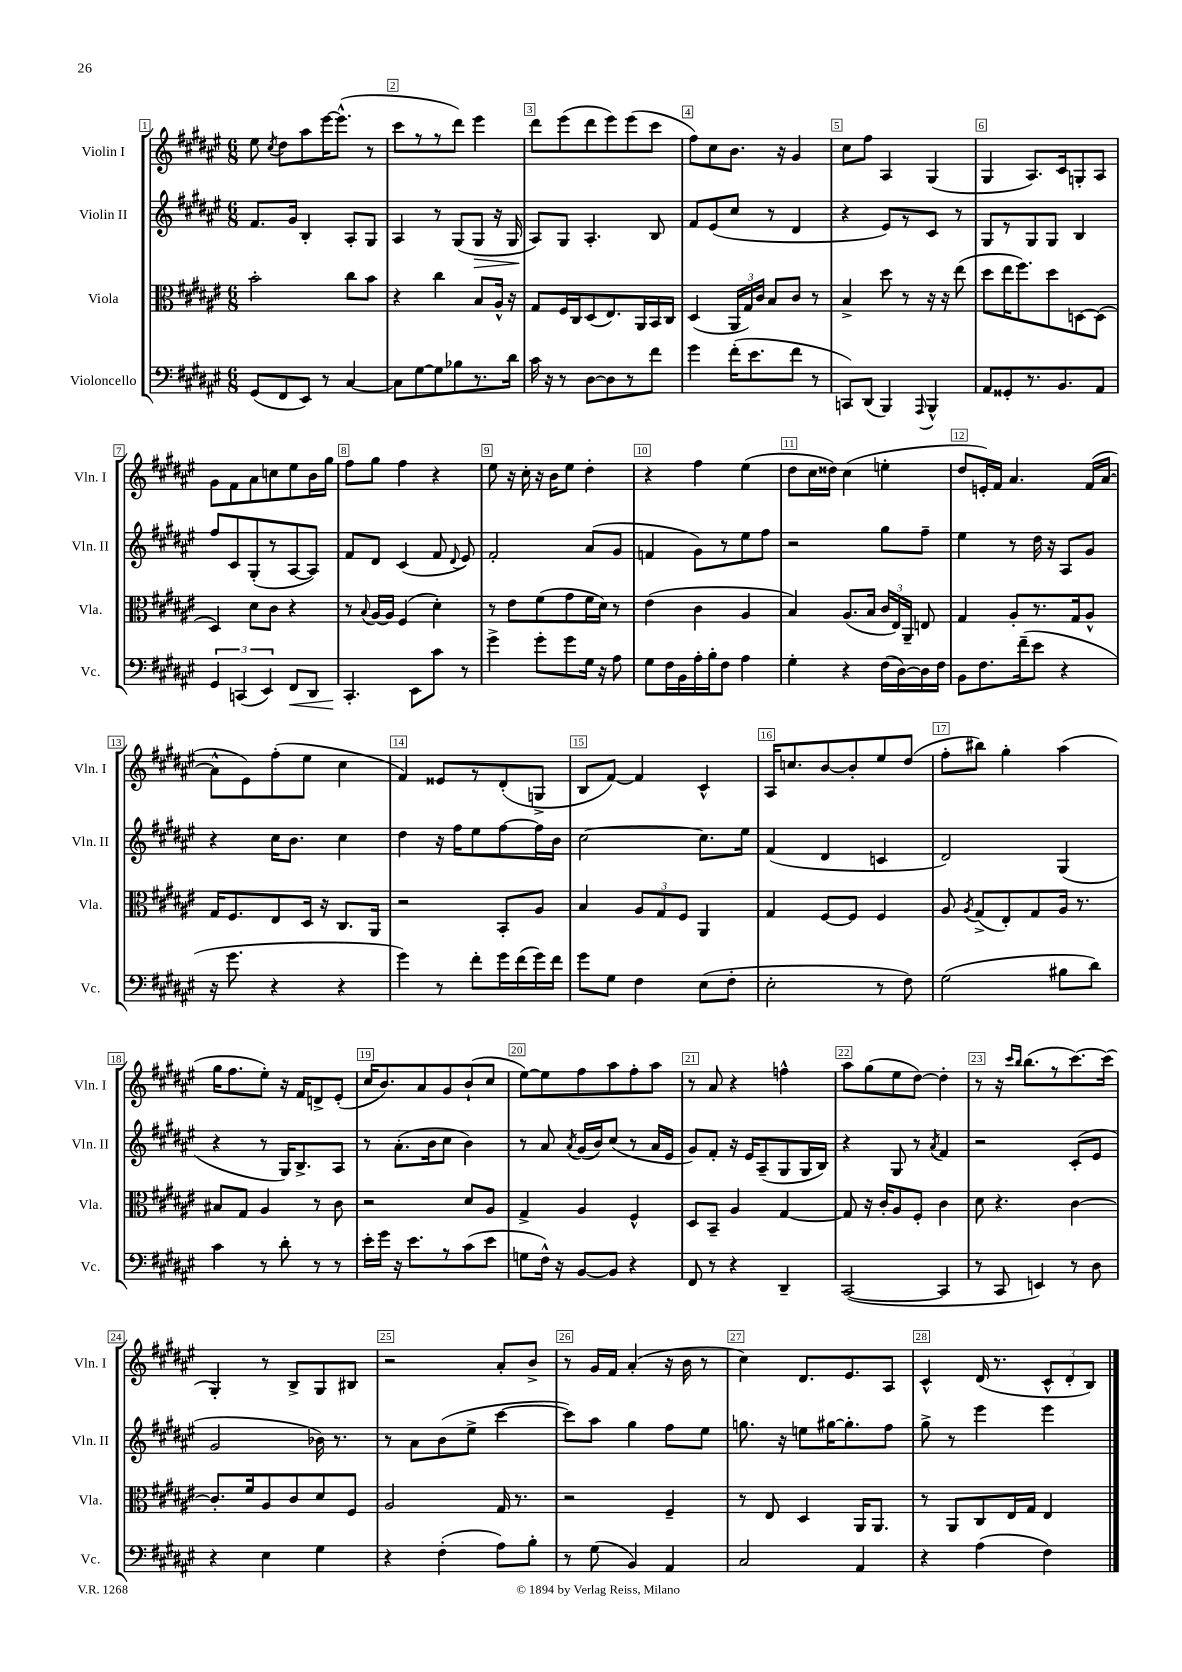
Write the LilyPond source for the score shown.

<<
\new StaffGroup <<
\new Staff = "s0" \with { instrumentName = "Violin I" shortInstrumentName = "Vln. I" } {
    \clef treble \key fis \major \numericTimeSignature \time 6/8
    \autoBeamOff eis''8 \acciaccatura { cis''8 } dis''8[ ais''8 eis'''16~ eis'''8.]-^( r8 |
    cis'''8[ r8 r8 dis'''8]) eis'''4 |
    dis'''8[ eis'''8( dis'''8 eis'''8) eis'''8( cis'''8] |
    fis''8[) cis''8 b'8.] r16 gis'4 |
    cis''8[ fis''8] ais4 gis4( |
    gis4 ais8.[) cis'16 g8-. ais8] |
    gis'8[ fis'8 ais'8 c''8 eis''8 b'16 gis''16] |
    fis''8[ gis''8] fis''4 r4 |
    eis''8 r16 cis''16-. r16 b'16[ eis''8] dis''4-. |
    r4 fis''4 eis''4( |
    dis''8[ cis''16 disis''16]) cis''4( e''4-. |
    dis''8[ e'16-.) fis'16] ais'4. fis'16[( ais'16]~ |
    ais'8[-^ eis'8) fis''8-.( eis''8] cis''4 |
    fis'4) eisis'8[ r8 dis'8-.( g8]-> |
    b8[ fis'8]~) fis'4 cis'4-^ |
    ais16[ c''8. b'8~ b'8-. eis''8 dis''8]( |
    fis''8[-. bis''8]) gis''4-. ais''4( |
    gis''16[ fis''8. eis''8]-.) r16 fis'16[ d'8-> eis'8]-.( |
    cis''16[ b'8.) ais'8 gis'8 b'8-!( cis''8] |
    eis''8[~) eis''8 fis''8 ais''8 fis''8-. ais''8] |
    r8 ais'8 r4 f''4-^ |
    ais''8[ gis''8( eis''8 dis''8]~) dis''4-. |
    r8 r16 \grace { cis'''16[ b''16] } b''8.[( r8 cis'''8.~) cis'''16]( |
    gis4-.) r8 b8[-> gis8 bis8] |
    r2 ais'8[-. b'8]-> |
    r8 gis'16[ fis'16] ais'4-.( r16 b'16 r8 |
    cis''4) dis'8.[ eis'8. ais8] |
    cis'4-^ dis'16( r8. \tuplet 3/2 { cis'8[-^ dis'8-. b8]) } \bar "|." |
}
\new Staff = "s1" \with { instrumentName = "Violin II" shortInstrumentName = "Vln. II" } {
    \clef treble \key fis \major \numericTimeSignature \time 6/8
    \autoBeamOff fis'8.[ gis'16] b4-. ais8[-. gis8] |
    ais4 r8 gis8[( gis8]\> r16 gis16 |
    ais8[\!) gis8] ais4.-. b8 |
    fis'8[ eis'8( cis''8] r8 dis'4 |
    r4 eis'8[) r8 cis'8] r8 |
    gis8[ r8 gis8 gis8] b4 |
    fis''8[ cis'8 gis8-.( r8 ais8~ ais8]) |
    fis'8[ dis'8] cis'4( fis'8 \appoggiatura { dis'8 } eis'8) |
    fis'2-. ais'8[( gis'8] |
    f'4 gis'8[) r8 eis''8 fis''8] |
    r2 gis''8[ fis''8]-- |
    eis''4 r8 dis''16 r16 ais8[ gis'8] |
    r4 cis''16[ b'8.] cis''4 |
    dis''4 r16 fis''16[ eis''8 fis''8~ fis''16 b'16] |
    cis''2~ cis''8.[ eis''16] |
    fis'4( dis'4 c'4 |
    dis'2) gis4( |
    r4 r8 gis16[) b8.-> ais8] |
    r8 ais'8.[-.( b'16 cis''8] b'4) |
    r8 ais'8 \acciaccatura { ais'8 } gis'16[( b'16) cis''8]( r8 ais'16[ eis'16] |
    gis'8[) fis'8]-. r16 eis'16[ ais8--( gis8 gis16 b16]) |
    r4 gis8 r8 \acciaccatura { ais'8 } fis'4 |
    r2 cis'8[-.( eis'8] |
    gis'2 bes'16) r8. |
    r8 ais'8[ b'8( eis''8]-> cis'''4~ |
    cis'''8[) ais''8] gis''4 fis''8[ eis''8] |
    g''8. r16 e''8[ gis''16~ gis''8.-. fis''8] |
    gis''8-> r8 eis'''4 eis'''4 \bar "|." |
}
\new Staff = "s2" \with { instrumentName = "Viola" shortInstrumentName = "Vla." } {
    \clef alto \key fis \major \numericTimeSignature \time 6/8
    \autoBeamOff b'2-. cis''8[ b'8] |
    r4 cis''4 b8[ ais16]-^ r16 |
    gis8[ fis16 cis16 dis8( eis8.) ais,16 b,16 cis16] |
    dis4( \tuplet 3/2 { ais,16[ gis16) cis'16] } b8[ cis'8] r8 |
    b4-> dis''8 r8 r16 r16 eis''8( |
    dis''8[ eis''16 fis''8.) dis''8 d8~ d8]( |
    dis4) dis'8[ cis'8] r4 |
    r8 \appoggiatura { b8 } ais16[~ ais16] fis4( dis'4-.) |
    r8 eis'8[ fis'8( gis'8 fis'16 dis'16]) r8 |
    eis'4( cis'4 ais4 |
    b4) ais8.[( b16] \tuplet 3/2 { cis'16[ eis16) ais,16]-- } e8 |
    gis4 ais8[-. r8. gis16 ais8]-^ |
    gis16[ fis8. eis8 dis16] r16 cis8.[ ais,16] |
    r2 b,8[-. ais8] |
    b4 \tuplet 3/2 { ais8[ gis8 fis8] } ais,4 |
    gis4 fis8[~ fis8] fis4 |
    ais8 \acciaccatura { ais8 } gis8[->( eis8-.) gis8 ais16] r8. |
    bis8[ gis8] ais4 r8 cis'8 |
    r2 dis'8[ ais8] |
    gis4-> ais4 fis4-^ |
    dis8[ b,8]-- ais4 gis4~ |
    gis8 r16 cis'16[-. ais8 fis8]-. cis'4 |
    dis'8 r4. cis'4~ |
    cis'8.[-. fis'16 ais8 cis'8 dis'8 fis8] |
    ais2 gis16 r8. |
    r2 fis4-- |
    r8 eis8 dis4 ais,16[ ais,8.] |
    r8 ais,8[ cis8 eis16 gis16] eis4 \bar "|." |
}
\new Staff = "s3" \with { instrumentName = "Violoncello" shortInstrumentName = "Vc." } {
    \clef bass \key fis \major \numericTimeSignature \time 6/8
    \autoBeamOff gis,8[( fis,8 eis,8]) r8 cis4~ |
    cis8[ gis8~ gis8 bes8 r8. dis'16] |
    cis'16 r16 r8 dis8[~ dis8 r8 fis'8] |
    gis'4 fis'16[-.( eis'8. fis'8] r8 |
    c,8[) dis,8]( b,,4) \appoggiatura { ais,,8 } b,,4-^ |
    ais,8[ gisis,8-. r8. b,8. ais,8] |
    \tuplet 3/2 { gis,4 c,4( eis,4) } fis,8[\< dis,8] |
    cis,4.-.\! eis,8[ cis'8] r8 |
    gis'4-> gis'8[-. gis'8 gis16] r16 ais8 |
    gis8[ fis16 b,16 ais16-. b16-. fis8] ais4 |
    gis4-. r4 fis16[( dis16~) dis16 fis16] |
    b,8[ fis8. fis'16--( eis'8] r4 |
    r16 gis'8. r4 r4 |
    gis'4) r8 fis'8[-. gis'16 fis'16( gis'16) fis'16] |
    gis'8[ gis8] fis4 eis8[( fis8]-. |
    eis2-. r8 fis8) |
    gis2( bis8[ dis'8]) |
    cis'4 r8 dis'8-. r8 r8 |
    eis'16[-. gis'16] r16 eis'8.[ r8 cis'8( eis'8] |
    g8[ fis16]-^) r16 b,8[~ b,8] r4 |
    fis,8 r8 r4 dis,4-- |
    cis,2~( cis,4 |
    r8 cis,8 e,4) r8 dis8 |
    r4 eis4 gis4 |
    r4 fis4-.( ais8[) b8]-. |
    r8 gis8( b,4) ais,4 |
    cis2 ais,4 |
    r4 ais4( fis4) \bar "|." |
}
>>
>>
\layout { \context { \Score \override BarNumber.break-visibility = ##(#f #t #t) barNumberVisibility = #all-bar-numbers-visible \override BarNumber.stencil = #(make-stencil-boxer 0.1 0.3 ly:text-interface::print) } }
